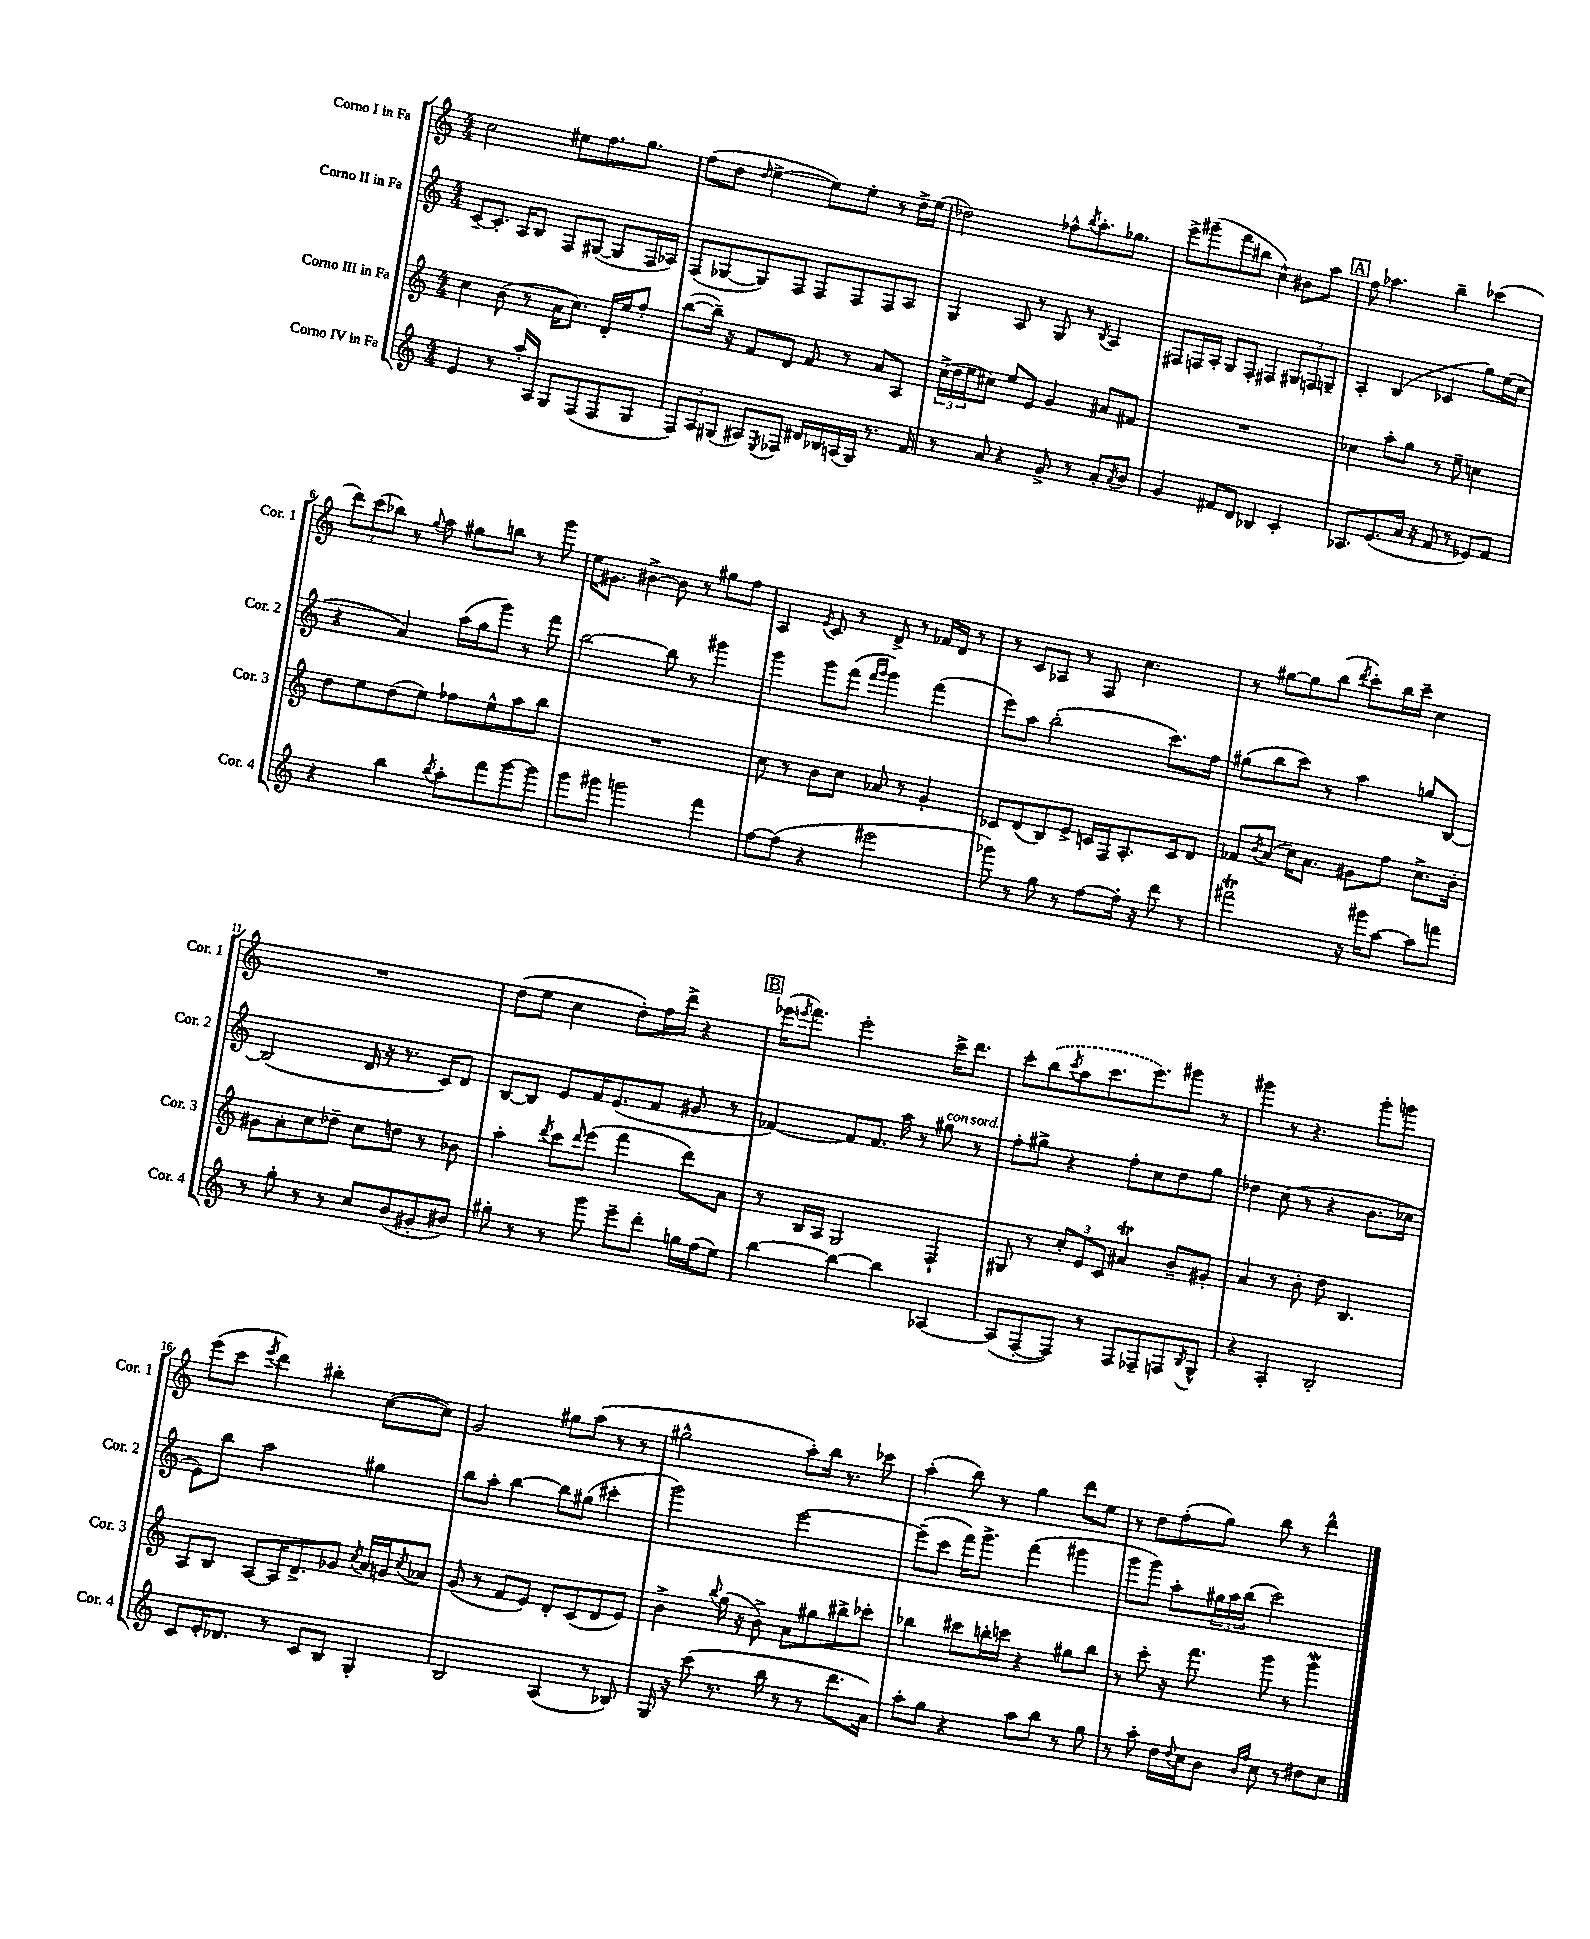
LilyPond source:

<<
\new StaffGroup <<
\new Staff = "s0" \with { instrumentName = "Corno I in Fa" shortInstrumentName = "Cor. 1" } {
    \clef treble \key c \major \numericTimeSignature \time 4/4
    c''2 eis''8 f''8. g''8. |
    f''8( d''8 \grace { d''16 } e''4~-> e''8) e''8-. r8 d''16-> e''16( |
    des''2) fes''8-^ \acciaccatura { b''8 } a''8.-. ges''8. |
    e'''8-> gis'''8--( f'''8 bis''8 c''4-^) bis'8 a''8 |
    \mark \markup { \box "A" } f''8 aes''4. b''4-- ces'''4( |
    \tuplet 3/2 { d'''8) c'''8( bes''8) } r8 \appoggiatura { g''8 } a''8 gis''8 b''8 r8 g'''8 |
    e''16 gis'8. bis'4~-> bis'8 r8 gis''8 f''8 |
    a4 \acciaccatura { e'8 } c'8 r8 d'8-> r8 fes'16 d'16 r8 |
    r8 c'8 aes8 r8 f8 c''4. |
    r8 gis''8~ gis''8 b''8( \acciaccatura { d'''8 } c'''8-.) b''16 c'''16-- c''4 |
    R1 |
    d''8( e''8 c''4 d''8-.) f''16 d'''16-> r4 |
    \mark \markup { \box "B" } ees'''16( \acciaccatura { e'''8 } f'''8.) e'''2-. c'''16-> d'''8. |
    c'''8-. \once \slurDashed b''8( \acciaccatura { c'''8 } a''8 c'''8. e'''8.) gis'''8 r8 |
    gis'''4 r8 r4. gis'''8-. g'''8 |
    e'''8( c'''8 \acciaccatura { e'''8 } d'''4) bis''4-. c''8~( c''8) |
    g'2 gis''8 a''8( r8 r8 |
    gis''2-^ a''8-.) b''16 r8. ces'''8 |
    a''4-.( b''8) r8 g''4 d'''8 e''8 |
    r8 d''8 f''8-.( g''8) b''8 r8 d'''4-^ \bar "|." |
}
\new Staff = "s1" \with { instrumentName = "Corno II in Fa" shortInstrumentName = "Cor. 2" } {
    \clef treble \key c \major \numericTimeSignature \time 4/4
    c'8~-- c'8.-. a16 b8 f8 gis8~( gis8 f16 aes16) |
    f8( ges8~ ges8) f8 f8 f8 f8 a8 |
    g4 a8 r8 g8 r8 \acciaccatura { b8 } a4 |
    fis8 f16 a16-. g8 f8-. fis4 \tuplet 3/2 { gis8 f8 g8-- } |
    \mark \markup { \box "A" } a4-. b4( ces'4 g''8) e''16( c''16 |
    r4 a'4) a''16( g''16 g'''8) r8 f'''8 |
    b''2~ b''8 r8 gis'''4 |
    g'''4 g'''8 f'''8( \grace { f'''16 g'''16 } g'''4) f'''4( |
    e'''8) a''8 b''2-.( c'''8.) f''16 |
    gis''8( b''8 c'''8) r8 a''4 g''8 b8~ |
    b2( d'16 r16 r8. c'16) d'8 |
    b8~ b8 e'8 f'16 e'8.( f'8 gis'8 r8 |
    \mark \markup { \box "B" } fes'4~) fes'8 fes'8. a''16 r8 gis''8^\markup { \italic "con sord." } r8 |
    f''8-. gis''8-> r4 f''8-. c''8 d''8 gis''8 |
    des''4 c''8( r8 r4 b'8. ces''16 |
    e'8) b''8 a''2 gis''4 |
    b''8 a''8-. b''4~ b''8 gis''8( cis'''4-. |
    g'''2) e'''2~ |
    e'''8--( c'''8 f'''16) g'''8.-> f'''4( gis'''4 |
    g'''8 g'''8) a''8-. \tuplet 3/2 { gis''16 a''16 b''16( } c'''2) \bar "|." |
}
\new Staff = "s2" \with { instrumentName = "Corno III in Fa" shortInstrumentName = "Cor. 3" } {
    \clef treble \key c \major \numericTimeSignature \time 4/4
    c''4 b'8( r8 a'16 c''8.) d'16-. e''16 f''8-. |
    b''8~( b''16--) r16 f'8 d'8 f'8 r8 a'8 a8 |
    \tuplet 3/2 { c''16->( d''16 e''16 } cis''8) e''8 e'8 g'4 ais'8 fis'8 |
    R1 |
    \mark \markup { \box "A" } ces''4 a''8-. g''8 r8 e''8-- c''4 |
    d''8 e''8 d''8( e''8) fes''8 e''8-^ a''8 b''8 |
    R1 |
    c''8 r8 b'8 c''8 aes'8 r8 g'4-. |
    ces'8 d'8( b8) e'8-> c'16 f16 a8.-. c'16 d'8 |
    fes'8 \acciaccatura { b'8 } a'8( c''16) a'8. gis'8 f''8 c''8.-> b'16-. |
    gis'8 a'8-. c''8 des''8-- c''8 d''8 r8 bes'8 |
    a''4-. \acciaccatura { d'''8 } c'''8 \grace { d'''16 } e'''8( f'''4 d'''8) a'8 |
    \mark \markup { \box "B" } r8 b16 a16 g2 f4-! |
    gis8 r8 \tuplet 3/2 { c''8-. e'8 c'8 } ais'4\trill b'8-- gis'8-. |
    a'4 r8 b'8-. d''8 b4. |
    a8 b8 a8~ a16 d'8.-> ges'8 \acciaccatura { c''8 } a'16 g'16 \acciaccatura { c''8 } aes'8 |
    g'8( r8 f'8 e'8) d'8-. c'8( d'8 e'8) |
    b'4-> \appoggiatura { b''8 } g''16( r16 b'8->) a'8 gis''8 bis''8-> ces'''8-. |
    bes''4 cis'''8 b''16-. c'''16 r4 gis''8 b''8 |
    r8 c'''8-. r16 f'''8. g'''8 r8 g'''4\mordent \bar "|." |
}
\new Staff = "s3" \with { instrumentName = "Corno IV in Fa" shortInstrumentName = "Cor. 4" } {
    \clef treble \key c \major \numericTimeSignature \time 4/4
    e'4 r8 a''16-. a16 g8 f8( f8 g8 |
    \tuplet 3/2 { f8) a8 gis8( } ais8) \acciaccatura { e8 } fes8 dis'16 bes16 a16( gis16) r8. f'16 |
    r8 a'8 r4 g'8-> r8 a'8-. \acciaccatura { a'8 } b'8 |
    g'4 fis'8 d'8 bes4 c'4-. |
    \mark \markup { \box "A" } aes8. e'8.( a'16 r16 f'8 r8 ees'8) f'8 |
    r4 b''4 \acciaccatura { b''8 } a''8-. f'''8 g'''8~ g'''8 |
    g'''8 gis'''8 g'''2 f'''4 |
    f''8~ f''8( r4 eis'''2 |
    ges'''8) r8 g''8 r8 f''8~ f''16-. r16 d'''8 r8 |
    fis'''2\trill r16 gis'''16 a''8~ a''8 f'''8 |
    r8 g''8-. r8 r8 c''8 b'8( gis'8-. bis'8) |
    gis''8-. r8 r8 g'''8 e'''8-- d'''8-. g''16 f''16( e''8) |
    \mark \markup { \box "B" } b''4~ b''4~ b''4 aes4~ |
    aes8( f8~-. f8) r8 f8 fes8-- f8 \acciaccatura { b8 } g8-^ |
    r4 a4-. b2-. |
    c'8 e'16-. des'8. r8 c'8 b8 g4-. |
    b2 a4( r8 bes8) |
    g16 r16 c'''8( r8. b''16 r8 r8 d'''8. a'16) |
    a''8-. g''8 r4 a''8 b''8 r8 g''8 |
    r8 a''8-. d''16 \appoggiatura { d''8 } c''16 b'8 \grace { b'16 f''16 } c''8 r8 dis''8 c''8 \bar "|." |
}
>>
>>
